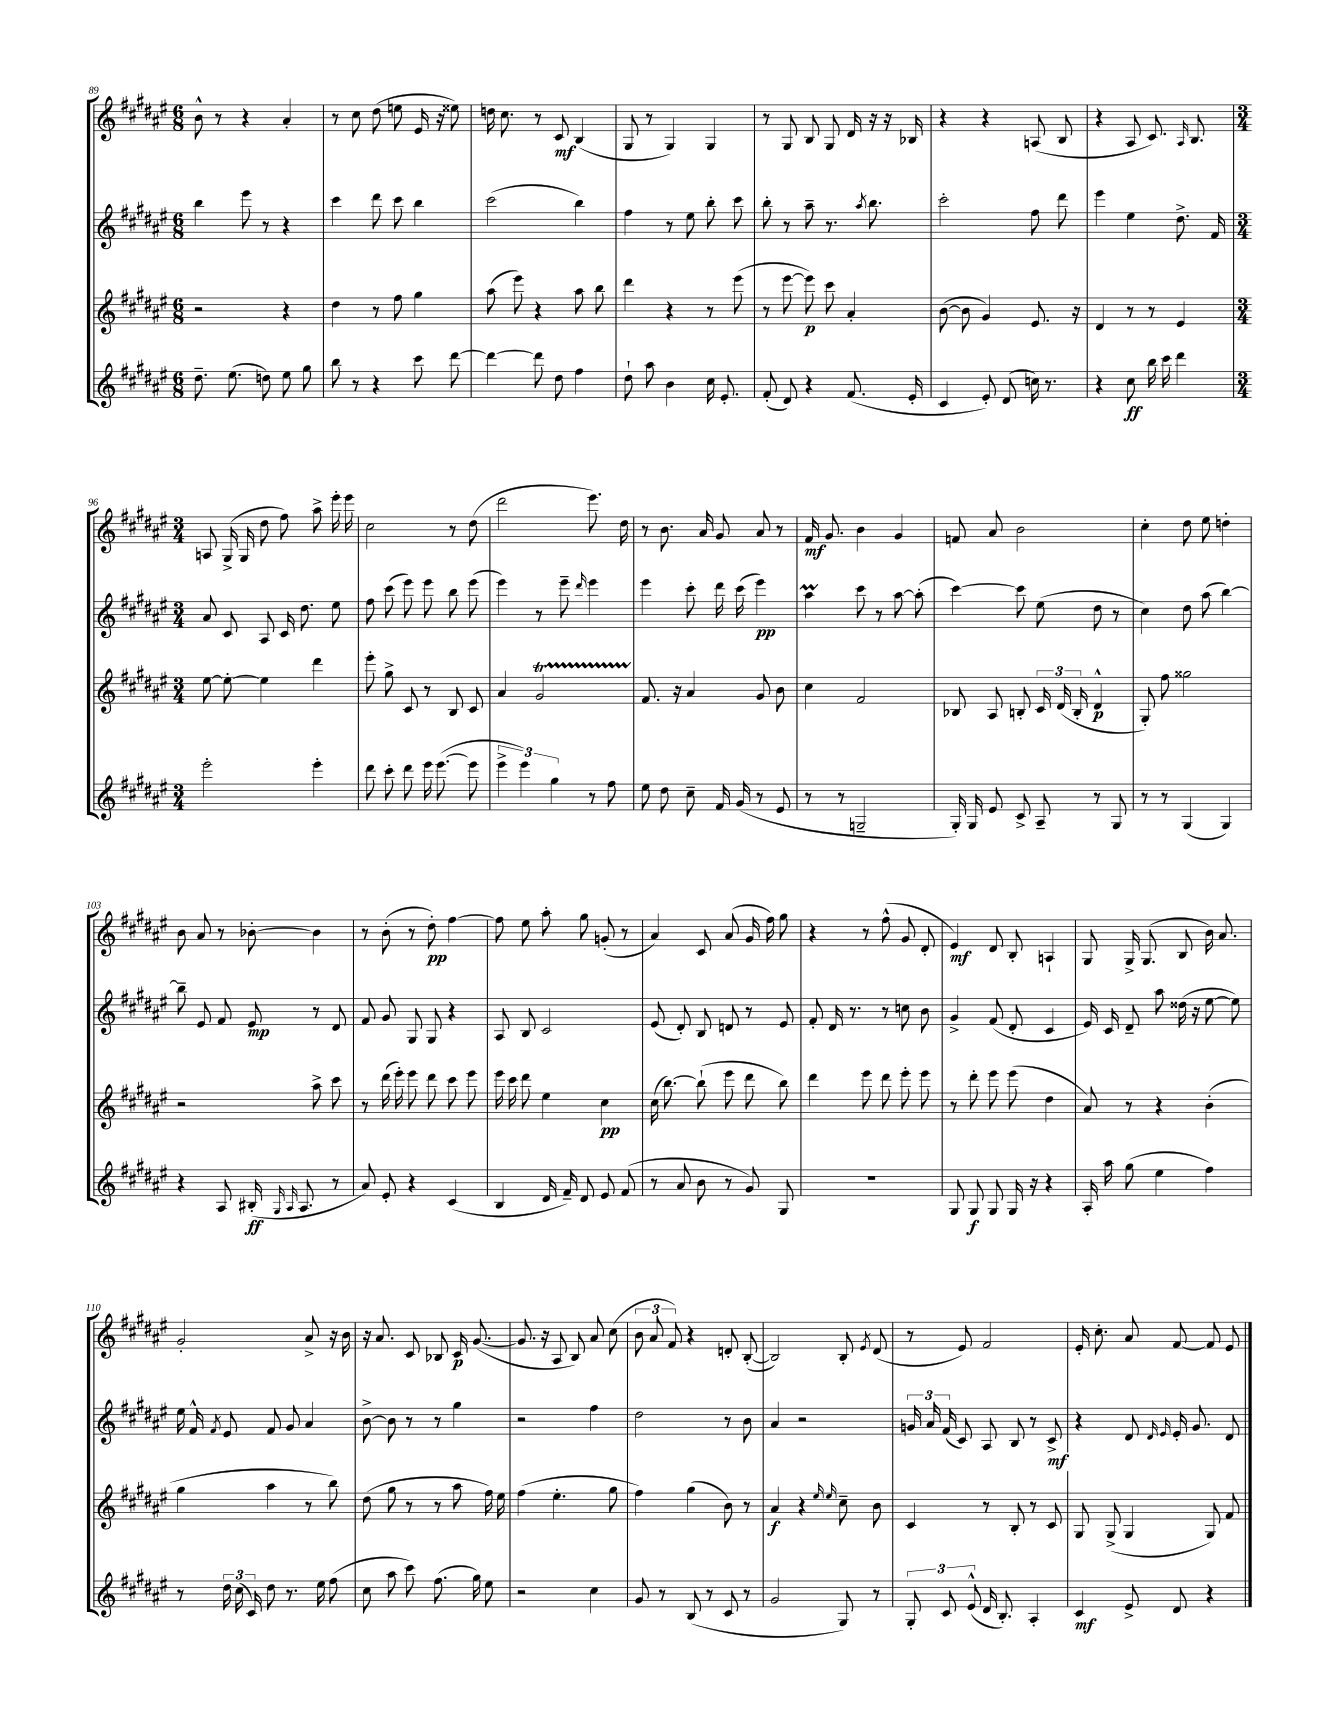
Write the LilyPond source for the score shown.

<<
\new StaffGroup <<
\new Staff = "s0" {
    \clef treble \key fis \major \numericTimeSignature \time 6/8
    \autoBeamOff b'8-^ r8 r4 ais'4-. |
    r8 cis''8 dis''8( e''8 eis'16 r16 eisis''8) |
    d''16 cis''8. r8 cis'8\mf b4( |
    gis8 r8 gis4) gis4 |
    r8 gis8 b8 gis8 dis'16 r16 r16 bes16 |
    r4 r4 a8( b8 |
    r4 ais8 cis'8.) \grace { ais16 } b8. |
    \numericTimeSignature \time 3/4 a8 gis16->( gis16 dis''8 fis''8) ais''8-> eis'''16-. eis'''16 |
    cis''2 r8 dis''8( |
    dis'''2 eis'''8.) dis''16 |
    r8 b'8. ais'16 gis'8 ais'8 r8 |
    fis'16\mf gis'8. b'4 gis'4 |
    f'8 ais'8 b'2 |
    cis''4-. dis''8 eis''8 d''4-. |
    b'8 ais'8 r8 bes'8~-. bes'4 |
    r8 b'8-.( r8 dis''8-.\pp) fis''4~ |
    fis''8 eis''8 ais''8-. gis''8 g'8-.( r8 |
    ais'4) cis'8 ais'8( gis'16 fis''16) gis''8 |
    r4 r8 fis''8-^( gis'8 dis'8-. |
    eis'4\mf) dis'8 b8-. a4-! |
    gis8 gis16-> gis8.( b8 b'16) ais'8. |
    gis'2-. ais'8-> r16 b'16 |
    r16 ais'8. cis'8 bes8 cis'16\p gis'8.~( |
    gis'8. r16 ais8 b8) ais'8 cis''8( |
    \tuplet 3/2 { b'8 ais'8 fis'8) } r4 d'8-. b8~-.( |
    b2) b8-. \acciaccatura { eis'8 } dis'8( |
    r8 eis'8) fis'2 |
    eis'16-. cis''8.-. ais'8 fis'8~ fis'8 eis'8 \bar "|." |
}
\new Staff = "s1" {
    \clef treble \key fis \major \numericTimeSignature \time 6/8
    \autoBeamOff b''4 eis'''8 r8 r4 |
    cis'''4 dis'''8 cis'''8 b''4 |
    cis'''2( b''4) |
    fis''4 r8 eis''8 b''8-. cis'''8 |
    b''8-. r8 ais''8-- r8. \acciaccatura { ais''8 } b''8. |
    cis'''2-. fis''8 dis'''8 |
    eis'''4 eis''4 dis''8.-> fis'16 |
    \numericTimeSignature \time 3/4 ais'8 cis'8 ais8 cis'16 dis''8. eis''8 |
    fis''8 cis'''8( eis'''8) eis'''8 b''8 eis'''8( |
    eis'''4) r8 eis'''8-- \grace { dis'''16 } eis'''4 |
    eis'''4 cis'''8-. dis'''16 cis'''16( eis'''4\pp) |
    ais''4\prall cis'''8 r8 ais''8~ ais''8-.( |
    cis'''4~) cis'''8 eis''8( dis''8 r8 |
    cis''4) dis''8 ais''8( b''4~) |
    b''8-- eis'8 fis'8 eis'8\mp r8 dis'8 |
    fis'8 gis'8 gis8 gis8 r4 |
    ais8 b8 cis'2 |
    eis'8( dis'8-.) b8 d'8 r8 eis'8 |
    fis'8-. dis'16 r8. r8 c''8 b'8 |
    gis'4-> fis'8( dis'8-. cis'4 |
    eis'16) cis'16 dis'8-- ais''8 disis''16( r16 eis''8~ eis''8) |
    eis''16 fis'16-^ \acciaccatura { fis'8 } eis'8 fis'8 gis'8 ais'4 |
    b'8~-> b'8 r8 r8 gis''4 |
    r2 fis''4 |
    dis''2 r8 b'8 |
    ais'4 r2 |
    \tuplet 3/2 { g'16 ais'16 fis'16( } cis'8) ais8 b8 r8 cis'8->\mf |
    r4 dis'8 \grace { dis'16 eis'16 } eis'16-. gis'8. dis'8 \bar "|." |
}
\new Staff = "s2" {
    \clef treble \key fis \major \numericTimeSignature \time 6/8
    \autoBeamOff r2 r4 |
    dis''4 r8 fis''8 gis''4 |
    ais''8( eis'''8) r4 ais''8 b''8 |
    dis'''4 r4 r8 eis'''8( |
    r8 eis'''8~ eis'''8\p) cis'''8 ais'4-. |
    b'8~( b'8 gis'4) eis'8. r16 |
    dis'4 r8 r8 eis'4 |
    \numericTimeSignature \time 3/4 eis''8~ eis''8~-. eis''4 dis'''4 |
    eis'''8-. gis''8-> cis'8 r8 b8 cis'8 |
    ais'4 gis'2\startTrillSpan |
    fis'8.\stopTrillSpan r16 ais'4 gis'8 b'8 |
    cis''4 fis'2 |
    bes8 ais8 b8-. \tuplet 3/2 { cis'16 dis'16( b16-. } dis'4-^\p |
    gis8-.) fis''8 gisis''2 |
    r2 ais''8-> cis'''8 |
    r8 dis'''16( eis'''16-.) eis'''8 dis'''8 cis'''8 eis'''8 |
    eis'''16 cis'''16 dis'''8 eis''4 cis''4\pp |
    cis''16( b''8.~) b''8-!( eis'''8 dis'''8 b''8) |
    dis'''4 eis'''8 dis'''8 eis'''8-. eis'''8 |
    r8 dis'''8-. eis'''8 eis'''8( dis''4 |
    ais'8) r8 r4 b'4-.( |
    gis''4 ais''4 r8 b''8) |
    dis''8( gis''8 r8 r8 ais''8 fis''16) eis''16 |
    fis''4( eis''4.-. gis''8 |
    fis''4) gis''4( b'8) r8 |
    ais'4\f r4 \grace { eis''16 eis''16 } cis''8-- b'8 |
    cis'4 r8 b8-. r8 cis'8 |
    gis8 gis8->( gis4 gis8) fis'8 \bar "|." |
}
\new Staff = "s3" {
    \clef treble \key fis \major \numericTimeSignature \time 6/8
    \autoBeamOff dis''8.-- eis''8.( d''8) eis''8 gis''8 |
    b''8 r8 r4 cis'''8 dis'''8~ |
    dis'''4~ dis'''8 dis''8 fis''4 |
    dis''8-! ais''8 b'4 cis''16 eis'8.-. |
    fis'8-.( dis'8) r4 fis'8.( eis'16-. |
    cis'4 eis'8-.) dis'8( c''16) r8. |
    r4 cis''8\ff b''16 cis'''16 dis'''4 |
    \numericTimeSignature \time 3/4 eis'''2-. eis'''4-. |
    dis'''8 cis'''8-. dis'''8 eis'''16 eis'''8.~( eis'''8 |
    \tuplet 3/2 { eis'''4-> eis'''4) gis''4 } r8 fis''8 |
    eis''8 dis''8 cis''8-- fis'16 gis'16( r8 eis'8 |
    r8 r8 g2-- |
    gis16-.) gis16 eis'8 cis'8-> ais8-- r8 gis8 |
    r8 r8 gis4( gis4) |
    r4 ais8 bis16-.\ff( \grace { gis16 ais16 } ais8. r8 |
    ais'8) eis'8-. r4 cis'4( |
    b4 dis'16 fis'16--) dis'8 eis'8 fis'8( |
    r8 ais'8 b'8 r8 gis'8) gis8 |
    R2. |
    gis8 gis8\f gis8 gis16 r16 r4 |
    ais16-. ais''16 gis''8( eis''4 fis''4) |
    r8 \tuplet 3/2 { dis''16 cis''16( cis'16) } dis''8 r8. eis''16 fis''8( |
    cis''8 ais''8 cis'''8) fis''8.( gis''16) eis''8 |
    r2 cis''4 |
    gis'8 r8 b8( r8 cis'8 r8 |
    gis'2 gis8) r8 |
    \tuplet 3/2 { gis8-. cis'8 eis'8-^( } dis'16 b8.-.) ais4-. |
    cis'4\mf eis'8-> dis'8 r4 \bar "|." |
}
>>
>>
\layout { \context { \Score currentBarNumber = #89 } }
